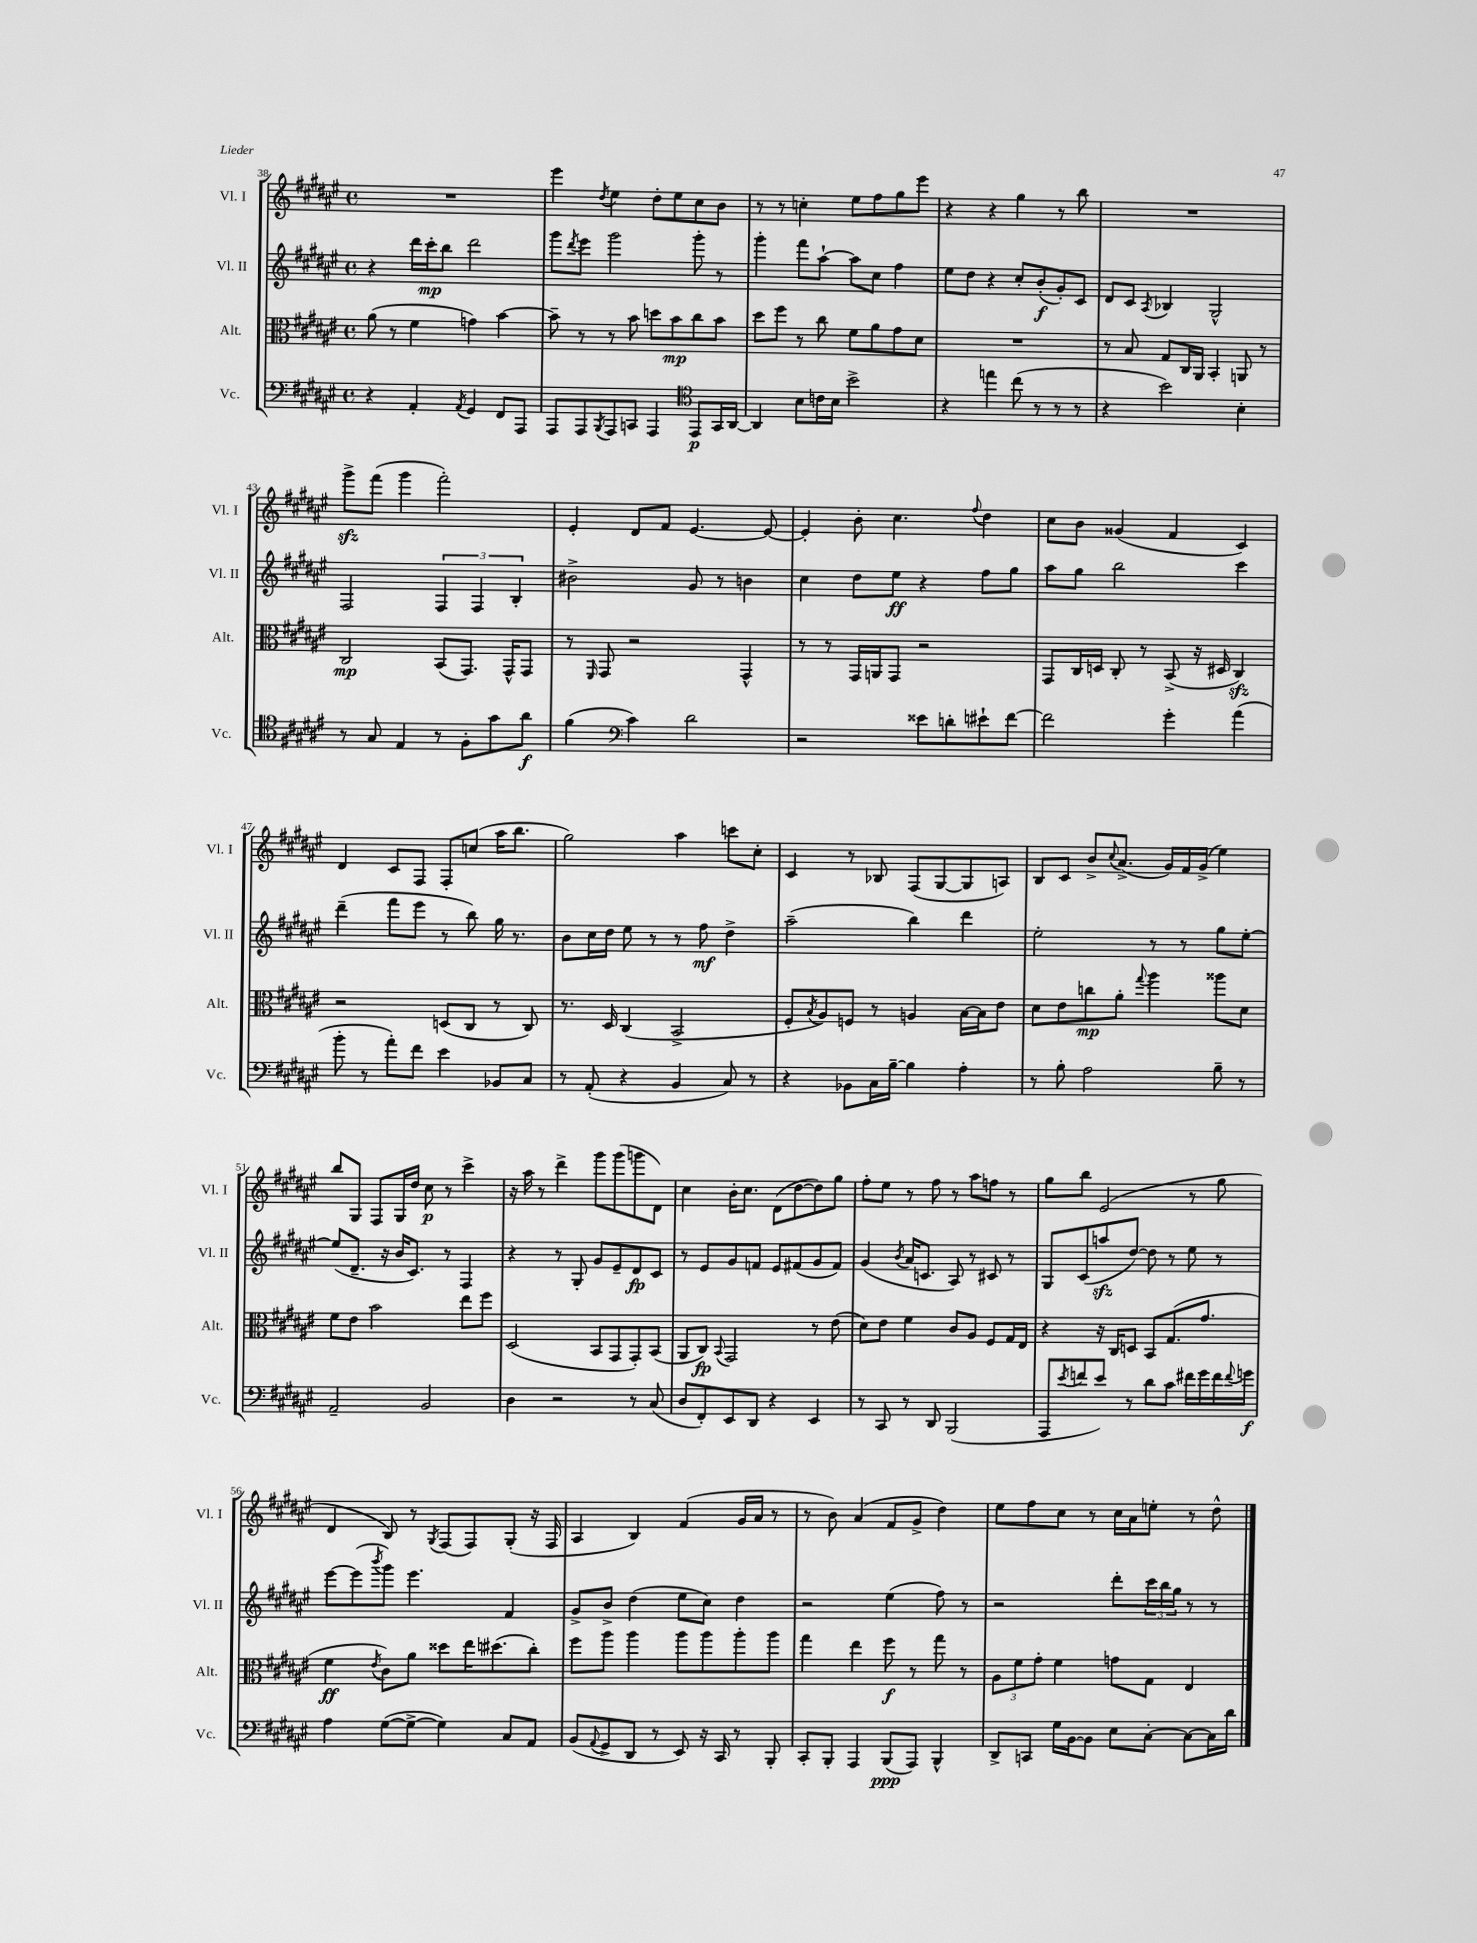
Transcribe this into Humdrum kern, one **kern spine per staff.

**kern	**dynam	**kern	**dynam	**kern	**dynam	**kern	**dynam
*part4	*part4	*part3	*part3	*part2	*part2	*part1	*part1
*staff4	*staff4	*staff3	*staff3	*staff2	*staff2	*staff1	*staff1
*I"Vc.	*	*I"Alt.	*	*I"Vl. II	*	*I"Vl. I	*
*I'Vc.	*	*I'Alt.	*	*I'Vl. II	*	*I'Vl. I	*
*clefF4	*	*clefC3	*	*clefG2	*	*clefG2	*
*k[f#c#g#d#a#e#]	*	*k[f#c#g#d#a#e#]	*	*k[f#c#g#d#a#e#]	*	*k[f#c#g#d#a#e#]	*
*M4/4	*	*M4/4	*	*M4/4	*	*M4/4	*
*met(c)	*	*met(c)	*	*met(c)	*	*met(c)	*
=38	=38	=38	=38	=38	=38	=38	=38
4r	.	(8a#\	.	4r	.	1r	.
.	.	8r	.	.	.	.	.
4AA#'/	.	4f#\	.	16ddd#\LL	.	.	.
.	.	.	.	16ccc#'\J	mp	.	.
.	.	.	.	8bb\J	.	.	.
8qAA#/	.	.	.	.	.	.	.
4GG#/	.	4gn\)	.	2ddd#\	.	.	.
8FF#/L	.	[4b\	.	.	.	.	.
8AAA#/J	.	.	.	.	.	.	.
=39	=39	=39	=39	=39	=39	=39	=39
8AAA#/L	.	8b~\]	.	8ggg#\L	.	4eee#\	.
.	.	.	.	8qddd#/	.	.	.
8AAA#/	.	8r	.	8eee#\J	.	.	.
8qBBB/	.	.	.	.	.	8qdd#/	.
8AAA#/	.	8r	.	2ggg#\	.	4ee#\	.
8CCn/J	.	8b\	.	.	.	.	.
4AAA#/	.	8ddn\L	.	.	.	8dd#'\L	.
.	.	8b\	mp	.	.	8ee#\	.
*clefC4	*	*	*	*	*	*	*
8EE#/L	p	8cc#\	.	8ggg#'\	.	8cc#\	.
16GG#/L	.	8b\J	.	8r	.	8b\J	.
[16AA#/JJ	.	.	.	.	.	.	.
=40	=40	=40	=40	=40	=40	=40	=40
4AA#/]	.	8dd#\L	.	4ggg#'\	.	8r	.
.	.	8ff#\J	.	.	.	8r	.
8B\L	.	8r	.	8fff#\L	.	4ccn'\	.
16cn\L	.	8cc#\	.	[8aa#`\J	.	.	.
16B\JJ	.	.	.	.	.	.	.
2b^\	.	8f#\L	.	8aa#\L]	.	8ee#\L	.
.	.	8a#\	.	8cc#\J	.	8ff#\	.
.	.	8g#\	.	4ff#\	.	8gg#\	.
.	.	8d#\J	.	.	.	8eee#\J	.
=41	=41	=41	=41	=41	=41	=41	=41
4r	.	1r	.	8ee#\L	.	4r	.
.	.	.	.	8dd#\J	.	.	.
4een\	.	.	.	4r	.	4r	.
(8cc#\	.	.	.	8cc#'/L	.	4gg#\	.
8r	.	.	.	(8b'/	f	.	.
8r	.	.	.	8g#'/)	.	8r	.
8r	.	.	.	8c#/J	.	8bb\	.
=42	=42	=42	=42	=42	=42	=42	=42
4r	.	8r	.	8d#/L	.	1r	.
.	.	8B/	.	8c#/J	.	.	.
.	.	.	.	8qA#/	.	.	.
2b\)	.	8G#/L	.	4B-X/	.	.	.
.	.	16C#/L	.	.	.	.	.
.	.	16AA#/JJ	.	.	.	.	.
.	.	4BB'/	.	2G#^^/	.	.	.
4B'\	.	8AAn/	.	.	.	.	.
.	.	8r	.	.	.	.	.
!!LO:LB:g=z
=43	=43	=43	=43	=43	=43	=43	=43
8r	.	2C#/	mp	2F#/	.	8ggg#zz^\L	.
8G#/	.	.	.	.	.	(8fff#\J	.
4E#/	.	.	.	.	.	4ggg#\	.
8r	.	(8BB/L	.	6F#/	.	2fff#'\)	.
8F#'\L	.	8.GG#/J)	.	.	.	.	.
.	.	.	.	6F#/	.	.	.
8g#\	.	.	.	.	.	.	.
.	.	16GG#^^/KL	.	.	.	.	.
.	.	.	.	6B'/	.	.	.
8a#\J	f	8GG#/J	.	.	.	.	.
=44	=44	=44	=44	=44	=44	=44	=44
(4f#\	.	8r	.	2b#X^\	.	4e#'/	.
.	.	16qqFF#/	.	.	.	.	.
.	.	8GG#/	.	.	.	.	.
*clefF4	*	*	*	*	*	*	*
4c#\)	.	2r	.	.	.	8d#/L	.
.	.	.	.	.	.	8f#/J	.
2d#\	.	.	.	8g#/	.	[4.e#/	.
.	.	.	.	8r	.	.	.
.	.	4GG#^^/	.	4bn\	.	.	.
.	.	.	.	.	.	8e#/_	.
=45	=45	=45	=45	=45	=45	=45	=45
2r	.	8r	.	4cc#\	.	4e#'/]	.
.	.	8r	.	.	.	.	.
.	.	16GG#/LL	.	8dd#\L	.	8b'\	.
.	.	16AAn/J	.	.	.	.	.
.	.	8GG#/J	.	8ee#\J	ff	4.cc#\	.
8e##X\L	.	2r	.	4r	.	.	.
8dn'\	.	.	.	.	.	.	.
.	.	.	.	.	.	8qqff#/	.
8e#X`\	.	.	.	8ff#\L	.	4dd#\	.
[8f#\J	.	.	.	8gg#\J	.	.	.
=46	=46	=46	=46	=46	=46	=46	=46
2f#\]	.	8GG#/L	.	8aa#\L	.	8cc#\L	.
.	.	16C#/L	.	8gg#\J	.	8b\J	.
.	.	16Dn/JJ	.	.	.	.	.
.	.	8C#'/	.	2bb\	.	(4g##X/	.
.	.	8r	.	.	.	.	.
4g#'\	.	(8BB^/	.	.	.	4f#/	.
.	.	16r	.	.	.	.	.
.	.	16D#X/	.	.	.	.	.
(4a#\	.	4C#zz/)	.	4ccc#\	.	4c#/)	.
!!LO:LB:g=z
=47	=47	=47	=47	=47	=47	=47	=47
8b'\	.	2r	.	(4ddd#~\	.	4d#/	.
8r	.	.	.	.	.	.	.
8a#'\L)	.	.	.	8fff#\L	.	8c#/L	.
8f#\J	.	.	.	8eee#\J	.	8F#/J	.
4e#\	.	(8Dn/L	.	8r	.	8F#'/L	.
.	.	8C#/J	.	8bb\)	.	(8ccn/J	.
8BB-X/L	.	8r	.	16gg#\	.	16aa#\KL	.
.	.	.	.	8.r	.	8.bb\J	.
8C#/J	.	8C#/)	.	.	.	.	.
=48	=48	=48	=48	=48	=48	=48	=48
8r	.	8.r	.	8b\L	.	2gg#\)	.
(8AA#'/	.	.	.	16cc#\L	.	.	.
.	.	16D#/	.	16dd#\JJ	.	.	.
4r	.	(4C#/	.	8ee#\	.	.	.
.	.	.	.	8r	.	.	.
4BB/	.	2BB^/	.	8r	.	4aa#\	.
.	.	.	.	8ff#\	mf	.	.
8C#/)	.	.	.	4dd#^\	.	8cccn\L	.
8r	.	.	.	.	.	8cc#'\J	.
=49	=49	=49	=49	=49	=49	=49	=49
4r	.	8F#'/L	.	(2aa#~\	.	4c#/	.
.	.	8qB/	.	.	.	.	.
.	.	8A#/)	.	.	.	.	.
8BB-X\L	.	8Fn/J	.	.	.	8r	.
16C#\L	.	8r	.	.	.	8B-X/	.
[16B~\JJ	.	.	.	.	.	.	.
4B\]	.	4An/	.	4bb\)	.	(8F#/L	.
.	.	.	.	.	.	[8G#/	.
4A#'\	.	[16B\LL	.	4ddd#\	.	8G#/]	.
.	.	16B\J]	.	.	.	.	.
.	.	8e#\J	.	.	.	8An/J)	.
=50	=50	=50	=50	=50	=50	=50	=50
8r	.	8d#\L	.	2ee#'\	.	8B/L	.
8B'\	.	8e#\	.	.	.	8c#/J	.
2A#\	.	8ccn\	mp	.	.	8b^/L	.
.	.	.	.	.	.	8qqcc#/	.
.	.	8a#'\J	.	.	.	(8.a#^/J	.
.	.	8qqgg#/	.	.	.	.	.
.	.	4aa#\	.	8r	.	.	.
.	.	.	.	.	.	16g#/LL)	.
.	.	.	.	8r	.	16f#/	.
.	.	.	.	.	.	(16g#^/JJ	.
8B~\	.	8aa##X\L	.	8gg#\L	.	4ee#\)	.
8r	.	8d#\J	.	[8ee#'\J	.	.	.
!!LO:LB:g=z
=51	=51	=51	=51	=51	=51	=51	=51
2AA#~/	.	8f#\L	.	(8ee#/L]	.	8bb/L	.
.	.	8e#\J	.	8.d#~/J	.	8G#/J	.
.	.	2b\	.	.	.	8F#/L	.
.	.	.	.	16r	.	.	.
.	.	.	.	16b/KL	.	16G#/L	.
.	.	.	.	8.c#/J)	.	16dd#/JJ	.
2BB/	.	.	.	.	.	8cc#\	p
.	.	.	.	8r	.	8r	.
.	.	8ee#\L	.	4F#/	.	4ccc#^\	.
.	.	8ff#\J	.	.	.	.	.
=52	=52	=52	=52	=52	=52	=52	=52
4D#\	.	(2D#/	.	4r	.	16r	.
.	.	.	.	.	.	16aa#\	.
.	.	.	.	.	.	8r	.
2r	.	.	.	8r	.	4ddd#^\	.
.	.	.	.	8G#'/	.	.	.
.	.	8BB/L	.	8g#/L	.	8ggg#\L	.
.	.	8GG#/	.	8e#~/	.	(8ggg#\	.
8r	.	8GG#'/)	.	8d#/	fp	8gggn\	.
(8C#/	.	(8BB/J	.	8c#/J	.	8d#\J)	.
=53	=53	=53	=53	=53	=53	=53	=53
8D#/L	.	8AA#/L	.	8r	.	4cc#\	.
8FF#'/)	.	8C#/J)	fp	8e#/L	.	.	.
.	.	8qqBB/	.	.	.	.	.
8EE#/	.	2GG#/	.	8g#/	.	16b'\KL	.
.	.	.	.	.	.	8.cc#\J	.
8DD#/J	.	.	.	8fn/J	.	.	.
4r	.	.	.	8e#/L	.	(8d#\L	.
.	.	.	.	(8f#X/	.	[8dd#\	.
4EE#/	.	8r	.	8g#/	.	8dd#\])	.
.	.	(8e#\	.	8f#/J)	.	8gg#\J	.
=54	=54	=54	=54	=54	=54	=54	=54
8r	.	8d#\L)	.	(4g#/	.	8ff#'\L	.
8CC#/	.	8e#\J	.	.	.	8ee#\J	.
.	.	.	.	8qb/	.	.	.
8r	.	4f#\	.	16a#/KL	.	8r	.
.	.	.	.	8.cn/J	.	.	.
8DD#/	.	.	.	.	.	8ff#\	.
(2BBB/	.	8c#/L	.	8A#/)	.	8r	.
.	.	8A#/J	.	8r	.	8aa#\L	.
.	.	8F#/L	.	8c#X/	.	8ffn\J	.
.	.	16G#/L	.	8r	.	8r	.
.	.	16E#/JJ	.	.	.	.	.
=55	=55	=55	=55	=55	=55	=55	=55
8AAA#/L	.	4r	.	8G#/L	.	8gg#\L	.
8qe#/	.	.	.	.	.	.	.
8fn/	.	.	.	(8c#/	.	8bb\J	.
8e#/J)	.	16r	.	8aanzz/	.	(2e#/	.
.	.	16C#/KL	.	.	.	.	.
8r	.	8Dn/J	.	[8dd#/J)	.	.	.
8d#\L	.	8BB/L	.	8dd#\]	.	.	.
8c#\J	.	(8.G#/	.	8r	.	.	.
16f#X\LL	.	.	.	8ee#\	.	8r	.
16g#\	.	8.g#/J	.	.	.	.	.
16f#\	.	.	.	8r	.	8gg#\	.
8qqf#/	.	.	.	.	.	.	.
16gn\JJ	f	.	.	.	.	.	.
!!LO:LB:g=z
=56	=56	=56	=56	=56	=56	=56	=56
4A#\	.	4f#\	ff	[8eee#\L	.	4d#/	.
.	.	.	.	(8eee#\]	.	.	.
.	.	8qe#/	.	8qbbb/	.	.	.
([8G#\L	.	8c#\L)	.	8ggg#\J)	.	8B/)	.
8G#^\J_	.	8a#\J	.	4.eee#\	.	8r	.
.	.	.	.	.	.	8qG#/	.
4G#\])	.	8dd##X\L	.	.	.	(8F#/L	.
.	.	16ee#\K	.	.	.	8F#/)	.
.	.	(8.dd#X\	.	.	.	.	.
8C#/L	.	.	.	4f#/	.	(8G#'/J	.
8AA#/J	.	8cc#'\J)	.	.	.	16r	.
.	.	.	.	.	.	16F#/	.
=57	=57	=57	=57	=57	=57	=57	=57
(8BB/L	.	8ff#\L	.	8g#^/L	.	4A#/	.
8qqAA#/	.	.	.	.	.	.	.
8GG#^/	.	8aa#\J	.	8b^/J	.	.	.
8DD#/J	.	4aa#\	.	(4dd#\	.	4B/)	.
8r	.	.	.	.	.	.	.
8EE#/)	.	8aa#\L	.	8ee#\L	.	(4f#/	.
16r	.	8aa#\	.	8cc#\J)	.	.	.
16CC#/	.	.	.	.	.	.	.
8r	.	8aa#'\	.	4dd#\	.	16g#/LL	.
.	.	.	.	.	.	16a#/JJ	.
8BBB'/	.	8aa#\J	.	.	.	8r	.
=58	=58	=58	=58	=58	=58	=58	=58
8CC#'/L	.	4gg#\	.	2r	.	8r	.
8BBB'/J	.	.	.	.	.	8b\)	.
4AAA#/	.	4ee#\	.	.	.	(4a#/	.
(8BBB/L	ppp	8ff#\	f	(4ee#\	.	8f#/L	.
8AAA#/J)	.	8r	.	.	.	8g#^/J	.
4BBB^^/	.	8gg#\	.	8ff#\)	.	4dd#\)	.
.	.	8r	.	8r	.	.	.
=59	=59	=59	=59	=59	=59	=59	=59
8DD#^/L	.	12A#\L	.	2r	.	8ee#\L	.
.	.	12f#\	.	.	.	.	.
8CCn/J	.	.	.	.	.	8ff#\	.
.	.	12g#'\J	.	.	.	.	.
16G#\LL	.	4f#\	.	.	.	8cc#\J	.
[16BB\J	.	.	.	.	.	.	.
8BB\J]	.	.	.	.	.	8r	.
8E#\L	.	8gn\L	.	8ddd#'\L	.	16cc#\LL	.
.	.	.	.	.	.	16a#\J	.
[8C#'\J	.	8G#\J	.	24ccc#\L	.	8een'\J	.
.	.	.	.	24bb\	.	.	.
.	.	.	.	24gg#\JJ	.	.	.
8C#\L_	.	4E#/	.	8r	.	8r	.
16C#\L]	.	.	.	8r	.	8dd#^^\	.
16d#\JJ	.	.	.	.	.	.	.
==	==	==	==	==	==	==	==
*-	*-	*-	*-	*-	*-	*-	*-
